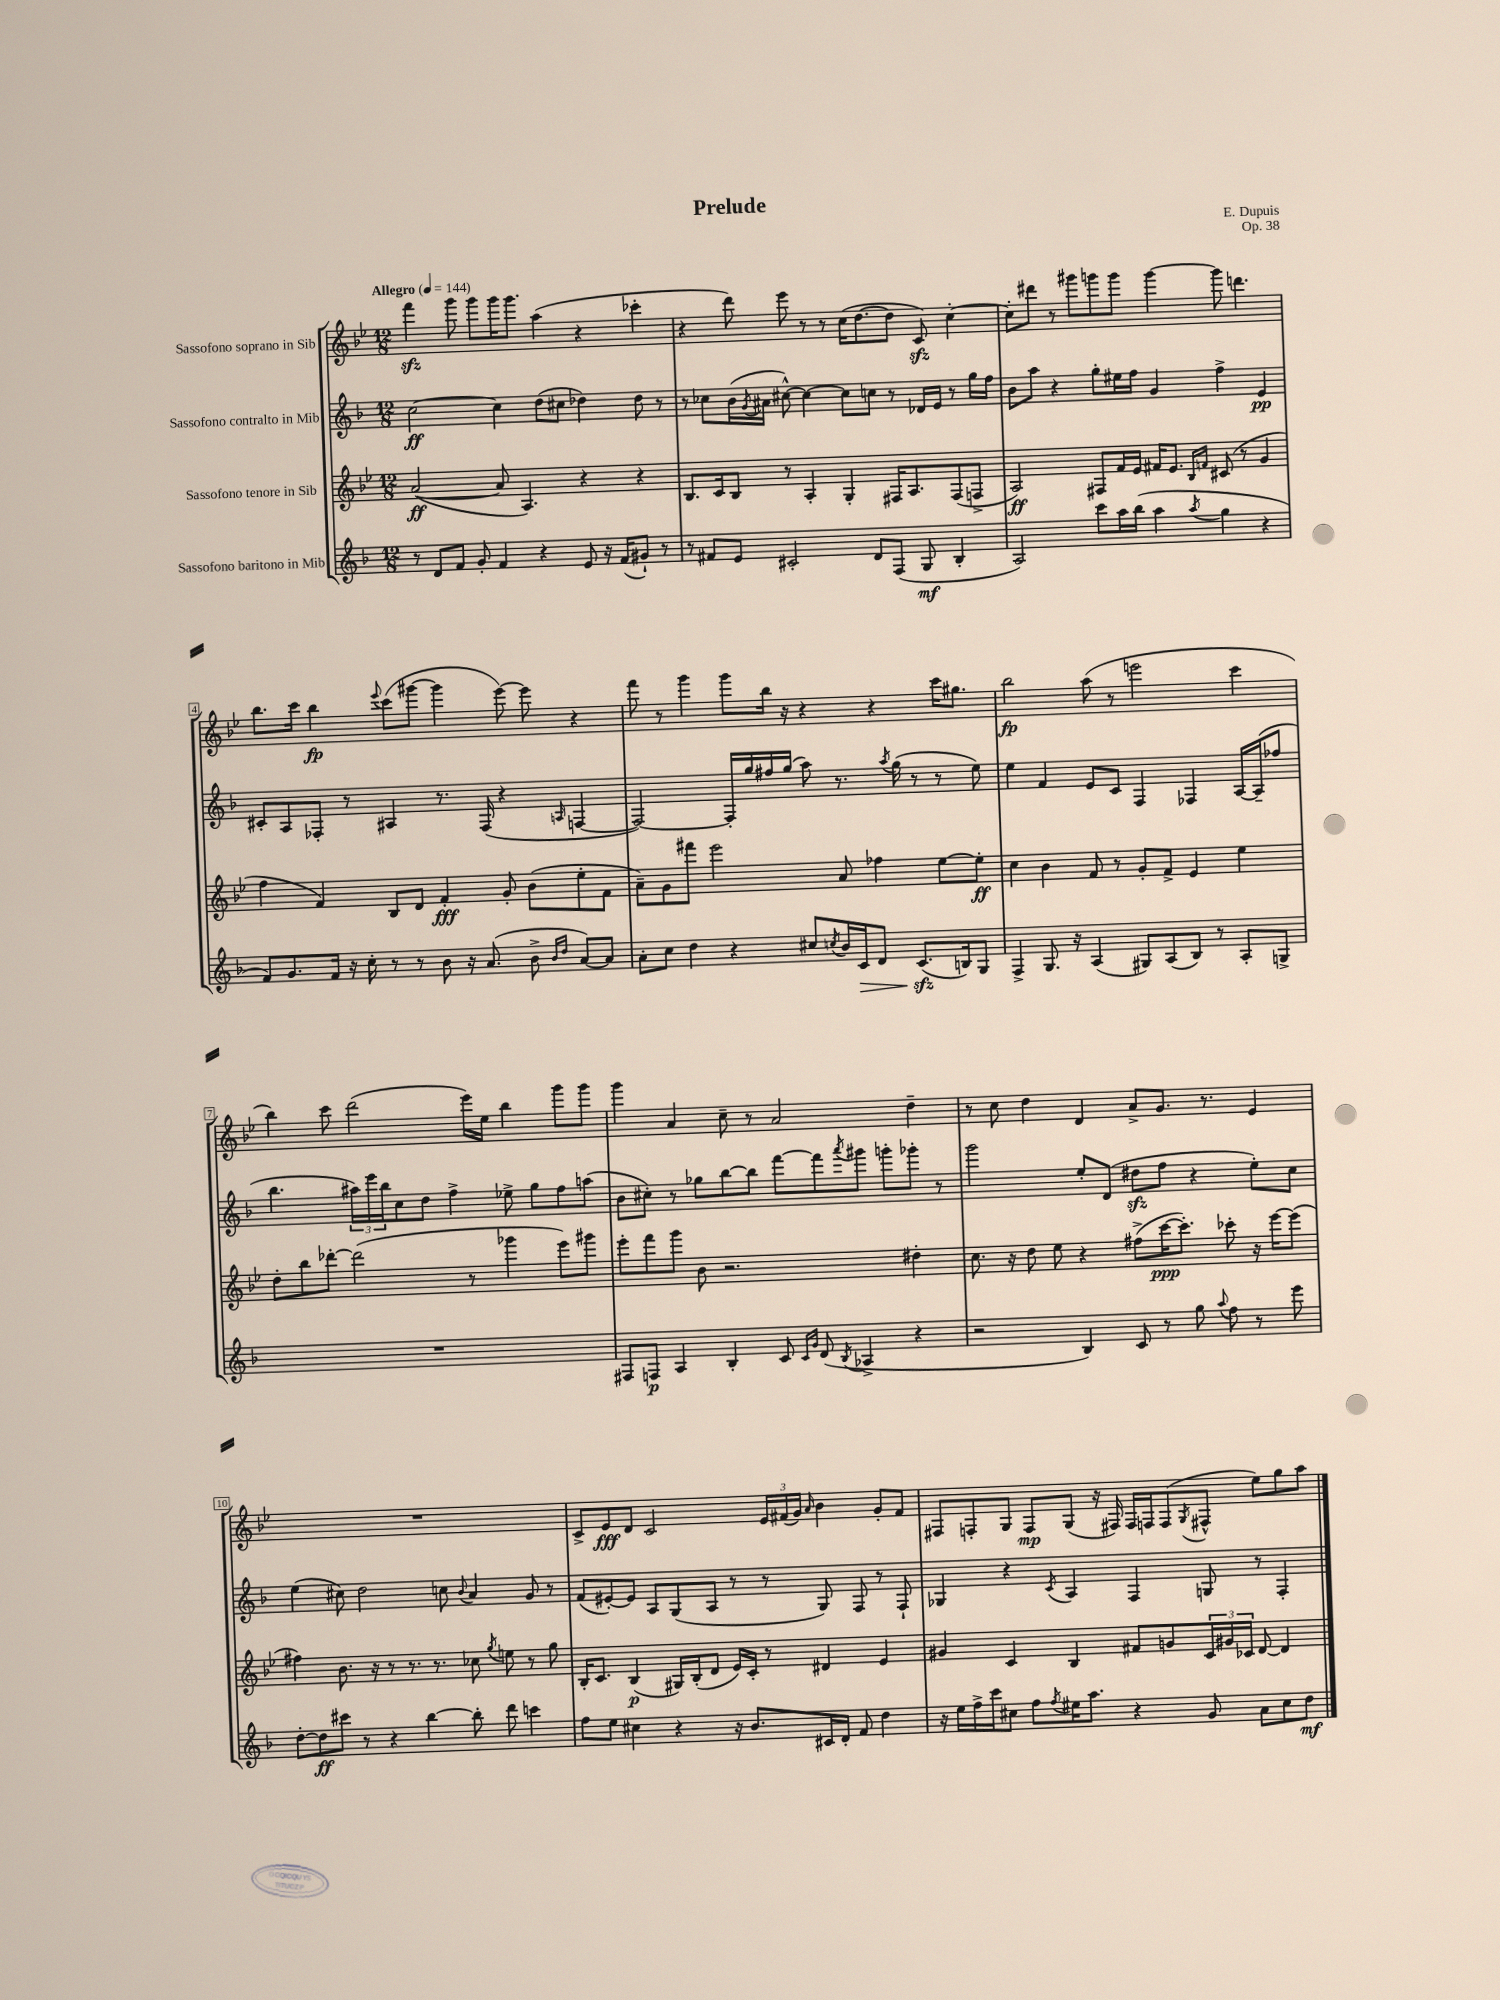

**kern	**dynam	**kern	**dynam	**kern	**dynam	**kern	**dynam
*part4	*part4	*part3	*part3	*part2	*part2	*part1	*part1
*staff4	*staff4	*staff3	*staff3	*staff2	*staff2	*staff1	*staff1
*I"Sassofono baritono in Mib	*	*I"Sassofono tenore in Sib	*	*I"Sassofono contralto in Mib	*	*I"Sassofono soprano in Sib	*
*clefG2	*	*clefG2	*	*clefG2	*	*clefG2	*
*k[b-]	*	*k[b-e-]	*	*k[b-]	*	*k[b-e-]	*
*M12/8	*	*M12/8	*	*M12/8	*	*M12/8	*
*MM144	*	*MM144	*	*MM144	*	*MM144	*
=1	=1	=1	=1	=1	=1	=1	=1
!	!	!	!	!	!	!LO:TX:a:B:t=Allegro	!
8r	.	([2a/	ff	[2cc\	ff	4fffzz\	.
8d/L	.	.	.	.	.	.	.
8f/J	.	.	.	.	.	8ggg\	.
8g'/	.	.	.	.	.	8ggg\L	.
4f/	.	8a/]	.	4cc\]	.	16ggg\K	.
.	.	.	.	.	.	8.ggg\J	.
.	.	4.A/)	.	.	.	.	.
4r	.	.	.	(8dd\L	.	(4aa\	.
.	.	.	.	8cc#X\J	.	.	.
8e/	.	4r	.	4dd-X\)	.	4r	.
16r	.	.	.	.	.	.	.
(16f/KL	.	.	.	.	.	.	.
8g#X`/J)	.	4r	.	8dd-\	.	4ccc-X'\	.
8r	.	.	.	8r	.	.	.
=2	=2	=2	=2	=2	=2	=2	=2
8r	.	8.B-/L	.	8r	.	4r	.
8f#X/L	.	.	.	8cc-X\L	.	.	.
.	.	16c/k	.	.	.	.	.
8e/J	.	8B-/J	.	(16b-\L	.	8ddd\)	.
.	.	.	.	8qg/	.	.	.
.	.	.	.	16a#X\JJ	.	.	.
2c#X'/	.	8r	.	[8cc#X^^\)	.	8eee-\	.
.	.	4A'/	.	4cc#\_	.	8r	.
.	.	.	.	.	.	8r	.
.	.	4G'/	.	8cc#\L]	.	(16cc\KL	.
.	.	.	.	.	.	[8.dd\	.
8d/L	.	.	.	8ccn\J	.	.	.
(8F/J	.	16F#X/KL	.	8r	.	8dd\J]	.
.	.	8.A/	.	.	.	.	.
8G/	mf	.	.	16d-X/LL	.	8czz/)	.
.	.	.	.	16e/JJ	.	.	.
4B-'/	.	(8F#/	.	8r	.	[4cc'\	.
.	.	8Fn^/J	.	16gg\LL	.	.	.
.	.	.	.	16ff\JJ	.	.	.
=3	=3	=3	=3	=3	=3	=3	=3
2A/)	.	2A/)	ff	8b-\L	.	8cc'\L]	.
.	.	.	.	8aa\J	.	8ddd#X\J	.
.	.	.	.	4r	.	8r	.
.	.	.	.	.	.	8ggg#X\L	.
8ccc\L	.	8F#X/L	.	8gg'\L	.	8gggn\	.
16aa\L	.	16f/L	.	16ee#X\L	.	8ggg\J	.
(16bb-\JJ	.	16e-/JJ	.	16ff\JJ	.	.	.
4aa\	.	16f#X/KL	.	4g/	.	[4ggg\	.
.	.	8.e-/J	.	.	.	.	.
.	.	16qqB-/LL	.	.	.	.	.
8qaa/	.	16qqfn/JJ	.	.	.	.	.
4gg\	.	(8c#X/	.	4ff^\	.	8ggg\]	.
.	.	8r	.	.	.	4.dddn\	.
4r	.	4g/	.	4e/	pp	.	.
!!LO:LB:g=z
=4	=4	=4	=4	=4	=4	=4	=4
8f/L)	.	4ff\	.	8c#X'/L	.	8.bb-\L	.
8.g/	.	.	.	8A/	.	.	.
.	.	.	.	.	.	16ccc\Jk	.
.	.	4f/)	.	8F-X'/J	.	4bb-\	fp
16f/Jk	.	.	.	.	.	.	.
16r	.	.	.	8r	.	.	.
16cc'\	.	.	.	.	.	.	.
.	.	.	.	.	.	8qqeee-/	.
8r	.	8B-/L	.	4A#X/	.	(8ccc\L	.
8r	.	8d/J	.	.	.	[8ggg#X\J	.
8b-\	.	4f'/	fff	8.r	.	4ggg#\]	.
16r	.	.	.	.	.	.	.
(8.a/	.	.	.	(16F-/	.	.	.
.	.	8g'/	.	4r	.	[8eee-\)	.
8b-^\	.	(8b-\L	.	.	.	8eee-\]	.
16qqb-/LL	.	.	.	.	.	.	.
16qqdd/JJ	.	.	.	16qqAn/	.	.	.
[8a/L)	.	8ee-'\	.	[4Fn/	.	4r	.
8a/J]	.	8f\J	.	.	.	.	.
=5	=5	=5	=5	=5	=5	=5	=5
8a'\L	.	8a~\L)	.	2F/_)	.	8fff\	.
8cc\J	.	8g\	.	.	.	8r	.
4dd\	.	8fff#X\J	.	.	.	4ggg\	.
.	.	2eee-\	.	.	.	.	.
4r	.	.	.	16F'/LL]	.	8ggg\L	.
.	.	.	.	16gg/	.	.	.
.	.	.	.	16ff#X/	.	16bb-\Jk	.
.	.	.	.	(16gg/JJ	.	16r	.
8cc#X/L	.	.	.	8aa\)	.	4r	.
8qccn/	.	.	.	.	.	.	.
16b-/L	.	8a/	.	8.r	.	.	.
!	!LO:HP:b	!	!	!	!	!	!
16c/J	>	.	.	.	.	.	.
8d/J	.	4ff-X\	.	.	.	4r	.
.	.	.	.	8qaa/	.	.	.
.	.	.	.	(16gg\	.	.	.
(8.czz/L	.	.	.	8r	.	.	.
.	.	[8ee-\L	.	8r	.	16ccc\KL	.
16Bn/k)	]	.	.	.	.	8.gg#X\J	.
8G/J	.	8ee-'\J]	ff	8ee\)	.	.	.
=6	=6	=6	=6	=6	=6	=6	=6
4F^/	.	4cc\	.	4ee\	.	2bb-\	fp
8.G/	.	4b-\	.	4f/	.	.	.
16r	.	.	.	.	.	.	.
(4A/	.	8f/	.	8e/L	.	(8aa\	.
.	.	8r	.	8c/J	.	8r	.
8G#X/L)	.	8g'/L	.	4F/	.	2eeen\	.
(8A/	.	8f^/J	.	.	.	.	.
8B-/J)	.	4e-/	.	4F-X/	.	.	.
8r	.	.	.	.	.	.	.
8A'/L	.	4ee-\	.	[16A/LL	.	4ccc\	.
.	.	.	.	(16A~/J]	.	.	.
8Gn^/J	.	.	.	8ff-X/J	.	.	.
!!LO:LB:g=z
=7	=7	=7	=7	=7	=7	=7	=7
1.r	.	8dd'\L	.	4.bb-\	.	4bb-\)	.
.	.	8bb-\	.	.	.	.	.
.	.	[8ddd-X'\J	.	.	.	8ccc\	.
.	.	(2ddd-\]	.	24aa#X\LL)	.	(2ddd\	.
.	.	.	.	24eee\	.	.	.
.	.	.	.	24bb-\J	.	.	.
.	.	.	.	8cc\	.	.	.
.	.	.	.	8dd\J	.	.	.
.	.	.	.	4ff^\	.	.	.
.	.	8r	.	.	.	16eee-\LL)	.
.	.	.	.	.	.	16ee-\JJ	.
.	.	4ggg-X\	.	8ee-X^\	.	4bb-\	.
.	.	.	.	8gg\L	.	.	.
.	.	8eee-\L)	.	8ff\	.	8ggg\L	.
.	.	8ggg#X\J	.	(8aan\J	.	8ggg\J	.
=8	=8	=8	=8	=8	=8	=8	=8
8F#X/L	.	8eee-'\L	.	8b-\L	.	4ggg\	.
8Fn/J	p	8fff\	.	8cc#X'\J)	.	.	.
4A/	.	8ggg\J	.	8r	.	4a/	.
.	.	8b-\	.	8gg-X\L	.	.	.
4B-'/	.	2.r	.	[8bb-\	.	8cc~\	.
.	.	.	.	8bb-\J]	.	8r	.
8c/	.	.	.	[8fff\L	.	2a/	.
16qqc/LL	.	.	.	.	.	.	.
16qqg/JJ	.	.	.	.	.	.	.
(8d/	.	.	.	8fff\]	.	.	.
8qB-/	.	.	.	8qaaa/	.	.	.
4A-X^/	.	.	.	8ggg#X\J	.	.	.
.	.	.	.	8gggn'\L	.	.	.
4r	.	4dd#X'\	.	8ggg-X'\J	.	4dd~\	.
.	.	.	.	8r	.	.	.
=9	=9	=9	=9	=9	=9	=9	=9
2r	.	8.cc\	.	2ggg\	.	8r	.
.	.	.	.	.	.	8cc\	.
.	.	16r	.	.	.	.	.
.	.	8dd\	.	.	.	4dd\	.
.	.	8ee-\	.	.	.	.	.
4B-/)	.	4r	.	8ee'/L	.	4d/	.
.	.	.	.	(8d/J	.	.	.
8c/	.	(8ff#X^\L	.	8dd#Xzz\L	.	8a^/L	.
8r	.	[16ccc\K	ppp	8ff\J	.	8.g/J	.
.	.	8.ccc'\J])	.	.	.	.	.
8gg\	.	.	.	4r	.	.	.
.	.	.	.	.	.	8.r	.
8qqaa/	.	.	.	.	.	.	.
8ff\	.	8ccc-X'\	.	.	.	.	.
8r	.	16r	.	8ee'\L)	.	4e-/	.
.	.	[16eee-\KL	.	.	.	.	.
8eee\	.	(8eee-\J]	.	8cc\J	.	.	.
!!LO:LB:g=z
=10	=10	=10	=10	=10	=10	=10	=10
[8dd'\L	.	4ff#X\)	.	(4ee\	.	1.r	.
8dd\]	ff	.	.	.	.	.	.
8ccc#X\J	.	8.b-\	.	8cc#X\)	.	.	.
8r	.	.	.	2dd\	.	.	.
.	.	16r	.	.	.	.	.
4r	.	8r	.	.	.	.	.
.	.	8.r	.	.	.	.	.
[4bb-\	.	.	.	.	.	.	.
.	.	8.r	.	.	.	.	.
.	.	.	.	8ccn\	.	.	.
.	.	.	.	8qqb-/	.	.	.
8bb-'\]	.	8cc-X\	.	4a/	.	.	.
.	.	8qgg/	.	.	.	.	.
8ddd\	.	8een\	.	.	.	.	.
4cccn\	.	8r	.	8g/	.	.	.
.	.	8gg\	.	8r	.	.	.
=11	=11	=11	=11	=11	=11	=11	=11
8ff\L	.	16B-'/KL	.	(8f/L	.	8c^/L	.
.	.	8.c/J	.	.	.	.	.
8ee\J	.	.	.	[8e#X'/)	.	8e-/	fff
4cc#X\	.	(4B-/	p	8e#/J]	.	8d/J	.
.	.	.	.	8A/L	.	2c/	.
4r	.	16G#X/LL)	.	(8G/	.	.	.
.	.	(16B-'/J	.	.	.	.	.
.	.	8d/J	.	8A/J	.	.	.
16r	.	16e-/LL)	.	8r	.	.	.
8.b-/L	.	16c'/JJ	.	.	.	.	.
.	.	8r	.	8r	.	24e-/LL	.
.	.	.	.	.	.	(24f#X/	.
.	.	.	.	.	.	24g/JJ)	.
.	.	.	.	.	.	16qqa/	.
16c#X/L	.	4d#X/	.	8G/)	.	4b-\	.
16d'/JJ	.	.	.	.	.	.	.
8f/	.	.	.	8F/	.	.	.
4dd\	.	4e-/	.	8r	.	8g'/L	.
.	.	.	.	8F`/	.	8f#/J	.
=12	=12	=12	=12	=12	=12	=12	=12
16r	.	4g#X/	.	4G-X/	.	8F#X/L	.
16ee\LL	.	.	.	.	.	.	.
16ff^\	.	.	.	.	.	8Fn'/	.
16ccc\J	.	.	.	.	.	.	.
8cc#X\J	.	4c/	.	4r	.	8G/J	.
8ff\L	.	.	.	.	.	8F/L	mp
8qff/	.	.	.	8qc/	.	.	.
16ee#X\K	.	4B-/	.	4A/	.	(8G/J	.
8.aa\J	.	.	.	.	.	.	.
.	.	.	.	.	.	16r	.
.	.	.	.	.	.	16F#X/)	.
4r	.	8f#X/L	.	4F/	.	16F#/LL	.
.	.	.	.	.	.	16Fn/J	.
.	.	8gn/	.	.	.	(8F/	.
.	.	.	.	.	.	8qG/	.
8g/	.	24c/L	.	8Gn/	.	8F#X^^/J	.
.	.	24g#X/	.	.	.	.	.
.	.	24c-X/JJ	.	.	.	.	.
8a\L	.	[8d/	.	8r	.	8ee-\L)	.
8cc#\	.	4d/]	.	4F'/	.	8gg\	.
8dd\J	mf	.	.	.	.	8aa\J	.
==	==	==	==	==	==	==	==
*-	*-	*-	*-	*-	*-	*-	*-
